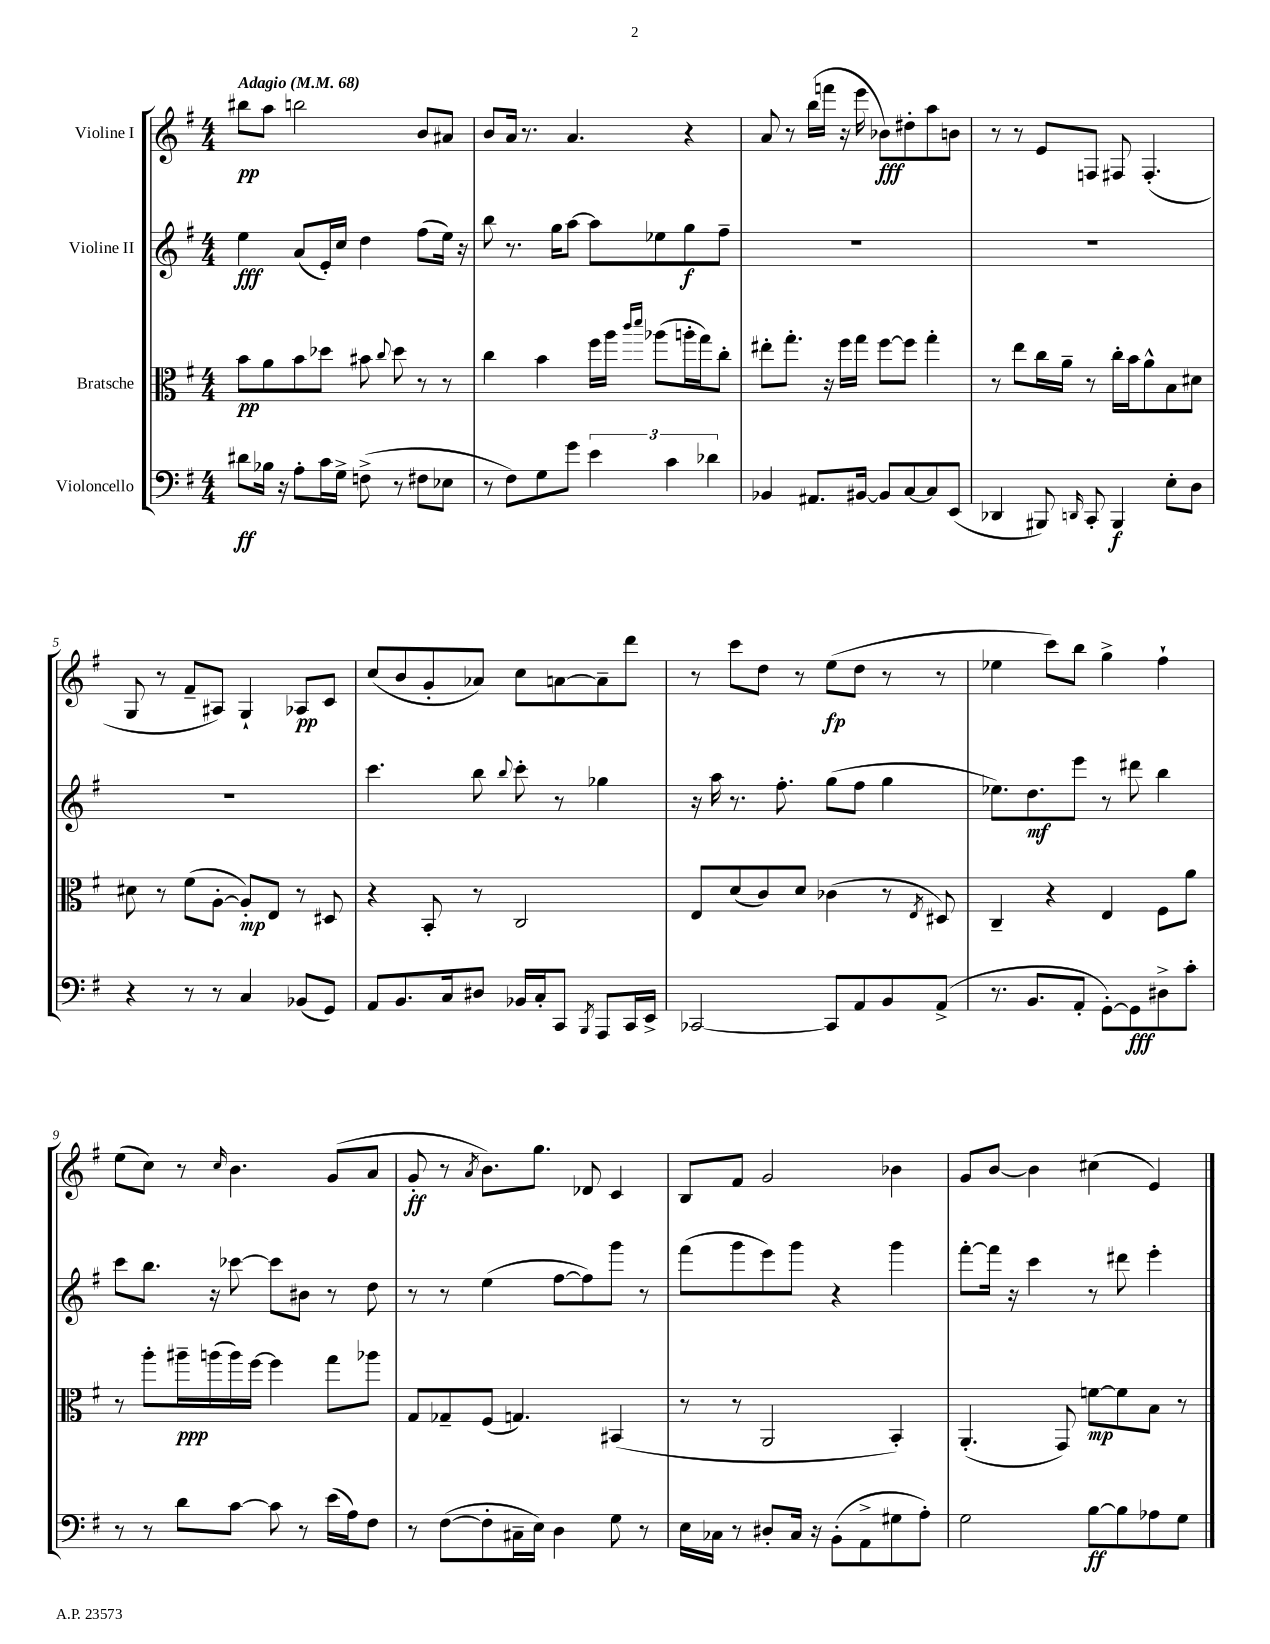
<<
\new StaffGroup <<
\new Staff = "s0" \with { instrumentName = "Violine I" } {
    \clef treble \key g \major \numericTimeSignature \time 4/4 \tempo "Adagio" 4 = 68
    \autoBeamOff bis''8[\pp a''8] b''2 b'8[ ais'8] |
    b'8[ a'16] r8. a'4. r4 |
    a'8 r8 b''16[( f'''16] r16 e'''16 bes'8[\fff) dis''8-. a''8 b'8] |
    r8 r8 e'8[ f8] fis8 fis4.-.( |
    g8 r8 fis'8[-- ais8]) g4-! aes8[\pp c'8] |
    c''8[( b'8 g'8-. aes'8]) c''8[ a'8~ a'8-- d'''8] |
    r8 c'''8[ d''8] r8 e''8[\fp( d''8] r8 r8 |
    ees''4 c'''8[) b''8] g''4-> fis''4-! |
    e''8[( c''8]) r8 \grace { c''16 } b'4. g'8[( a'8] |
    g'8-.\ff r8 \acciaccatura { a'8 } b'8.[) g''8.] des'8 c'4 |
    b8[ fis'8] g'2 bes'4 |
    g'8[ b'8]~ b'4 cis''4( e'4) \bar "|." |
}
\new Staff = "s1" \with { instrumentName = "Violine II" } {
    \clef treble \key g \major \numericTimeSignature \time 4/4
    \autoBeamOff e''4\fff a'8[( e'16-.) c''16] d''4 fis''8[( e''16]) r16 |
    b''8 r8. g''16[ a''8]~ a''8[ ees''8 g''8\f fis''8]-- |
    R1 |
    R1 |
    R1 |
    c'''4. b''8 \appoggiatura { b''8 } c'''8-. r8 ges''4 |
    r16 a''16 r8. fis''8.-. g''8[( fis''8] g''4 |
    ees''8.[) d''8.\mf e'''8] r8 dis'''8 b''4 |
    c'''8[ b''8.] r16 ces'''8~ ces'''8[ bis'8] r8 d''8 |
    r8 r8 e''4( fis''8[~ fis''8) g'''8] r8 |
    fis'''8[( g'''8 e'''8) g'''8] r4 g'''4 |
    fis'''8[~-. fis'''16] r16 c'''4 r8 dis'''8 e'''4-. \bar "|." |
}
\new Staff = "s2" \with { instrumentName = "Bratsche" } {
    \clef alto \key g \major \numericTimeSignature \time 4/4
    \autoBeamOff b'8[\pp a'8 b'8 des''8] bis'8 \appoggiatura { c''8 } des''8 r8 r8 |
    c''4 b'4 fis''16[ a''16] \grace { c'''16[ d'''16] } aes''8[( a''16-. g''16) c''8]-. |
    eis''8[-. g''8.]-. r16 fis''16[ g''16] fis''8[~ fis''8] g''4-. |
    r8 e''8[ c''16 a'16]-- r8 c''16[-. b'16 a'8-^ b8 dis'8] |
    dis'8 r8 fis'8[( a8]~-. a8[-.\mp) e8] r8 dis8 |
    r4 b,8-. r8 c2 |
    e8[ d'8( c'8) d'8] ces'4( r8 \acciaccatura { e8 } dis8) |
    c4-- r4 e4 fis8[ a'8] |
    r8 a''8[-. ais''16--\ppp a''16( a''16) fis''16]~ fis''4 g''8[ aes''8] |
    g8[ ges8-- fis8]( g4.) bis,4( |
    r8 r8 a,2 b,4-.) |
    a,4.-.( g,8) f'8[~\mp f'8 b8] r8 \bar "|." |
}
\new Staff = "s3" \with { instrumentName = "Violoncello" } {
    \clef bass \key g \major \numericTimeSignature \time 4/4
    \autoBeamOff dis'8[\ff bes16] r16 a8[-. c'16 g16]-> f8->( r8 fis8[ ees8] |
    r8 fis8[) g8 g'8] \tuplet 3/2 { e'4 c'4 des'4 } |
    bes,4 ais,8.[ bis,16]~ bis,8[ c8~ c8 e,8]( |
    des,4 bis,,8) \grace { d,16 } c,8-. bis,,4\f e8[-. d8] |
    r4 r8 r8 c4 bes,8[( g,8]) |
    a,8[ b,8. c16 dis8] bes,16[ c16-. c,8] \acciaccatura { b,,8 } a,,8[ c,16 e,16]-> |
    ces,2~ ces,8[ a,8 b,8 a,8]->( |
    r8. b,8.[ a,8]-. g,8[~-.) g,8\fff dis8-> c'8]-. |
    r8 r8 d'8[ c'8]~ c'8 r8 e'16[( a16) fis8] |
    r8 fis8[~( fis8-. cis16-- e16]) d4 g8 r8 |
    e16[ ces16] r8 dis8[-. ces16] r16 b,8[-.( a,8-> gis8 a8]-.) |
    g2 b8[~\ff b8 aes8 g8] \bar "|." |
}
>>
>>
